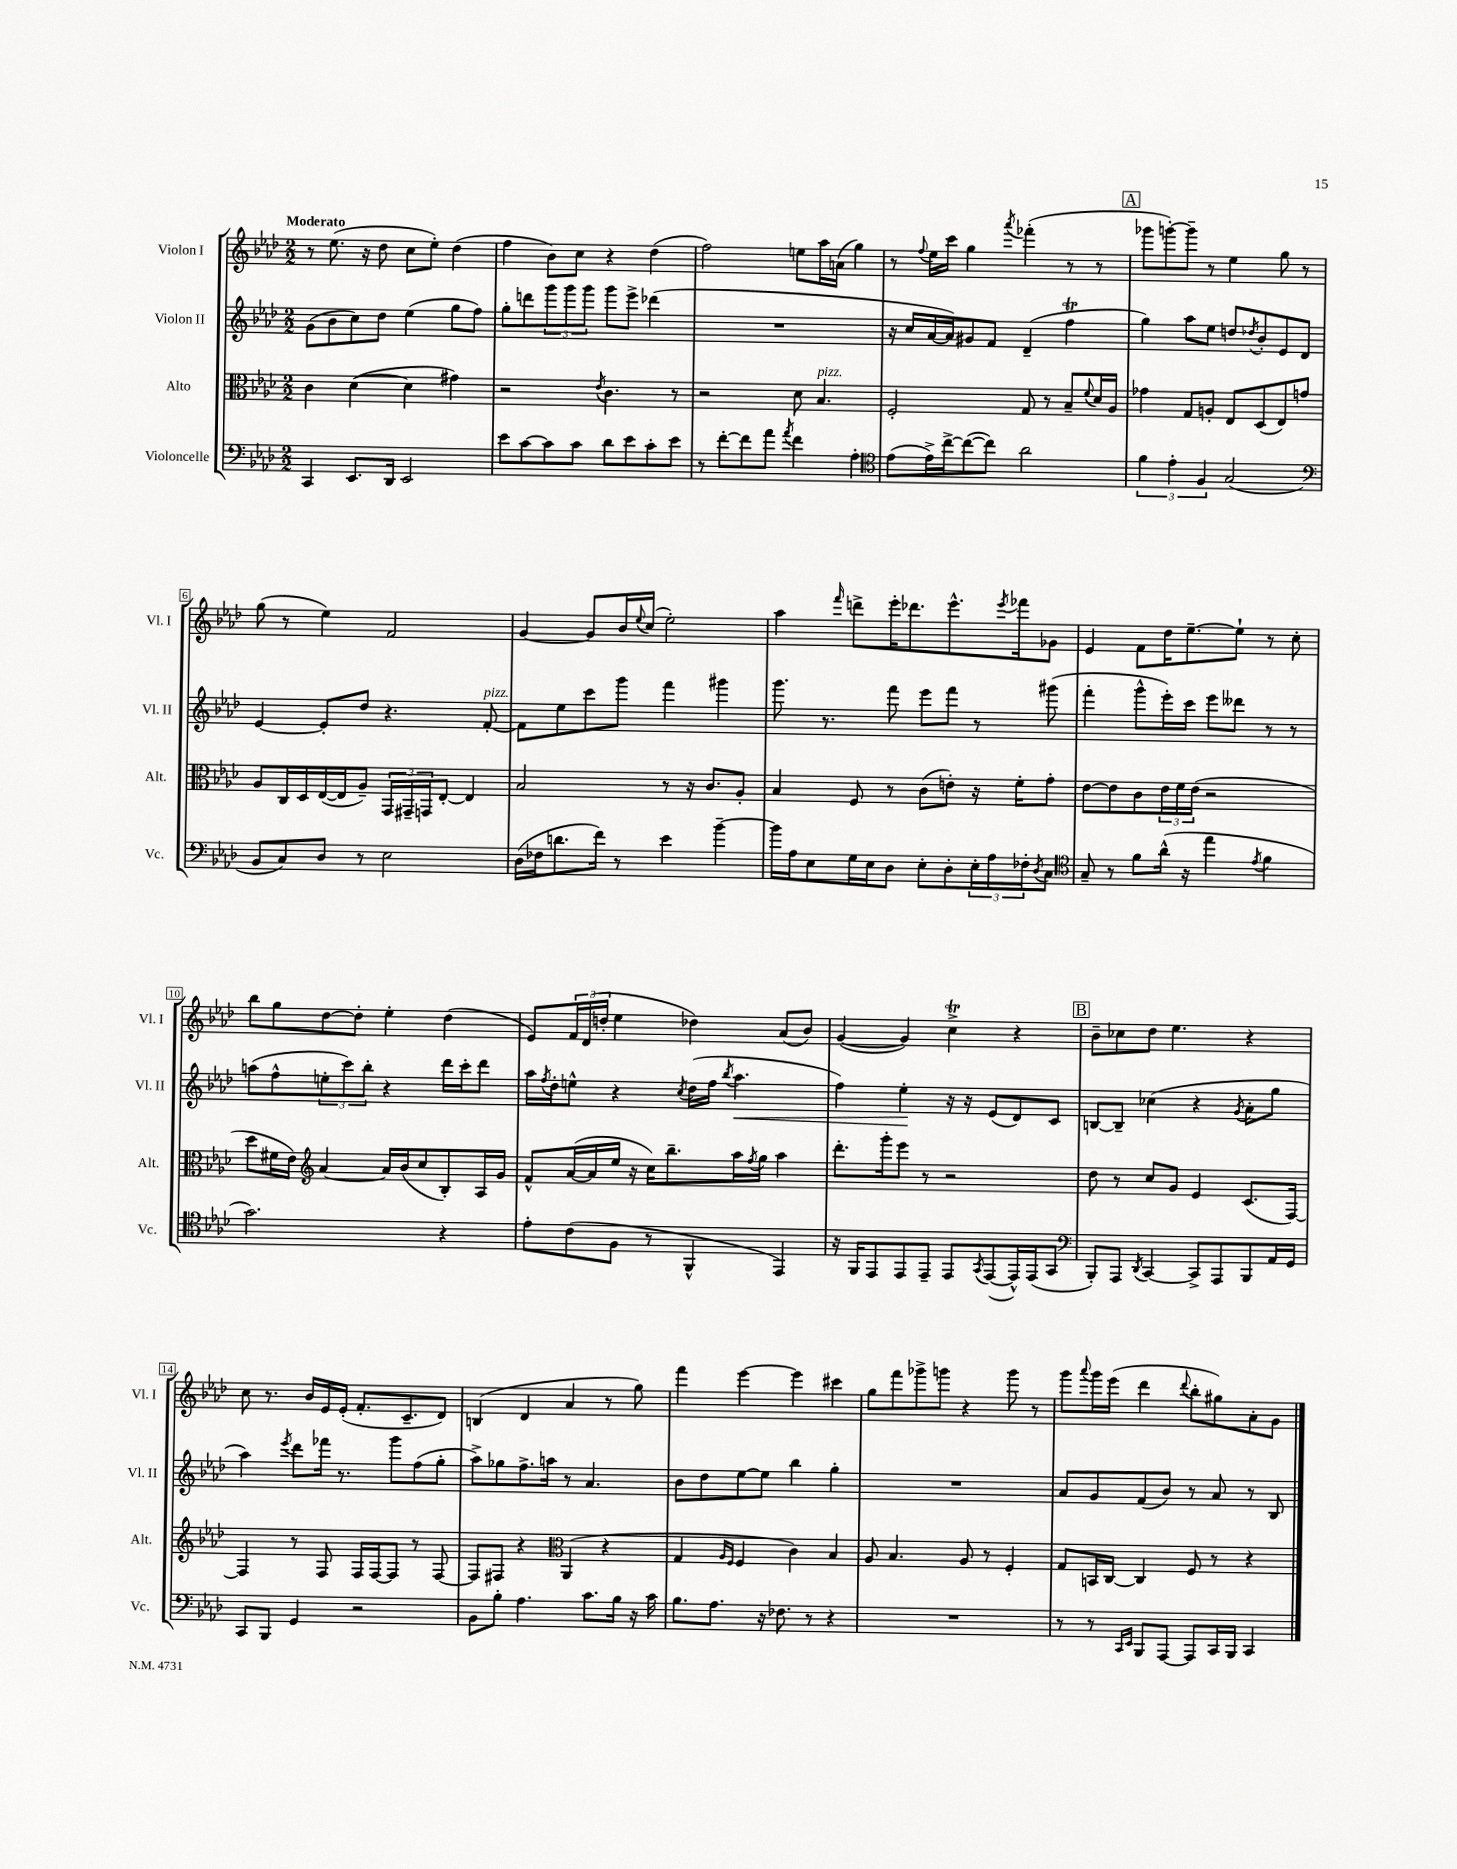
<<
\new StaffGroup <<
\new Staff = "s0" \with { instrumentName = "Violon I" shortInstrumentName = "Vl. I" } {
    \clef treble \key aes \major \numericTimeSignature \time 2/2 \tempo "Moderato"
    r8 ees''8.( r16 des''8 c''8 ees''8-.) des''4( |
    f''4 bes'8) c''8 r4 des''4( |
    f''2) e''8 aes''16 a'16( g''4) |
    r8 \appoggiatura { f''8 } ees''16 c'''16 g''4 \acciaccatura { aes'''8 } fes'''4-.( r8 r8 |
    \mark \markup { \box "A" } ges'''8 g'''8~-.) g'''8-- r8 ees''4 g''8 r8 |
    g''8( r8 ees''4) f'2 |
    g'4~ g'8 bes'16 \appoggiatura { ees''8 } c''16( ees''2-.) |
    aes''4 \grace { f'''16 } d'''8-> ees'''16-. des'''8. ees'''8.-^ \acciaccatura { ees'''8 } fes'''16 ges'8 |
    ees'4 f'8 des''16 ees''8.~-- ees''8-! r8 c''8-. |
    bes''8 g''8 des''8~ des''8-. ees''4-. des''4( |
    ees'8) \tuplet 3/2 { f'16 des'16( d''16-. } ees''4 des''4) aes'8( bes'8) |
    g'4~( g'4) c''4->\trill r4 |
    \mark \markup { \box "B" } bes'8-- ces''8 des''8 ees''4. r4 |
    c''8 r8. bes'16 ees'16 ees'16-.( f'8.-. c'8.-- des'8) |
    b4( des'4 aes'4 r8 g''8) |
    f'''4 ees'''4~ ees'''4 cis'''4 |
    g''8 f'''8 ges'''8-> g'''8 r4 g'''8 r8 |
    g'''8 \appoggiatura { aes'''8 } g'''16 ees'''16( des'''4 \appoggiatura { des'''8 } bes''8-. gis''8) aes'8-. g'8 \bar "|." |
}
\new Staff = "s1" \with { instrumentName = "Violon II" shortInstrumentName = "Vl. II" } {
    \clef treble \key aes \major \numericTimeSignature \time 2/2
    g'8( bes'8 c''8) des''8 ees''4( g''8 f''8) |
    g''8-. d'''8 \tuplet 3/2 { g'''8 g'''8 g'''8 } g'''8 ees'''8-> des'''4( |
    R1 |
    r16 c''16 aes'16~ aes'16) gis'8 f'8 des'4--( f''4\trill |
    \mark \markup { \box "A" } g''4) aes''8 ees''8 d''8 \acciaccatura { des''8 } bes'8-. ees'8 des'8 |
    ees'4~ ees'8-. des''8 r4. f'8~-.^\markup { \italic "pizz." } |
    f'8 ees''8 c'''8 g'''8 f'''4 gis'''4 |
    g'''8. r8. f'''8 ees'''8 f'''8 r8 gis'''8( |
    f'''4-. g'''8-^ ees'''16-.) c'''16 ees'''8 deses'''8 r8 r8 |
    a''8( f''8-^ \tuplet 3/2 { e''8-. c'''8) bes''8-. } r4 des'''16 c'''16-. des'''8 |
    aes''16 \acciaccatura { f''8 } des''16-. e''8-^ r4 \acciaccatura { c''8 } des''16( f''16 \acciaccatura { bes''8 } aes''4.\< |
    f''4) ees''4-.\! r16 r16 ees'8( des'8) c'8 |
    \mark \markup { \box "B" } b8~ b8-- ces''4( r4 \acciaccatura { g'8 } aes'8-. g''8 |
    aes''4) \acciaccatura { ees'''8 } des'''8 fes'''16 r8. g'''8 f''8( g''8-. |
    aes''8->) ges''8 f''8.-> a''16 r8 aes'4. |
    bes'8 des''8 ees''8~ ees''8 bes''4 g''4-. |
    R1 |
    aes'8 g'8 f'8( bes'8) r8 aes'8 r8 bes8 \bar "|." |
}
\new Staff = "s2" \with { instrumentName = "Alto" shortInstrumentName = "Alt." } {
    \clef alto \key aes \major \numericTimeSignature \time 2/2
    c'4 des'4~( des'4 gis'4) |
    r2 \acciaccatura { ees'8 } c'4. r8 |
    r2 des'8 bes4.^\markup { \italic "pizz." } |
    f2-. g8 r8 bes8-- \appoggiatura { f'8 } des'16 aes16 |
    \mark \markup { \box "A" } ges'4 g8 a8-. ees8 des8( ees8) g'8 |
    aes8 c16 des16 ees16~( ees16 aes8--) \tuplet 3/2 { g,16 gis,16-- g,16 } ees8~-. ees4 |
    bes2 r8 r16 c'8. aes8-. |
    bes4 f8 r8 c'8( e'8-.) r16 f'16-. g'8-. |
    ees'8~ ees'8 c'8 \tuplet 3/2 { ees'16 f'16 ees'16( } r2 |
    des''8 fis'16 ees'16) \clef treble aes'4~ aes'16 bes'16( c''8 bes8-.) aes16 g'16 |
    f'8-^ aes'16~( aes'16 ees''16 r16 c''16) bes''8.-- aes''16 \acciaccatura { f''8 } g''16 aes''4 |
    des'''8.-. g'''16-. ees'''8 r8 r2 |
    \mark \markup { \box "B" } des''8 r8 c''8 g'8 ees'4 c'8.( f16~) |
    f4 r8 f8 f16 f16~ f8 r8 f8~ |
    f8 fis8 r4 \clef alto aes,4( r4 |
    g4 \grace { aes16 f16 } f4 c'4) bes4 |
    aes8 bes4. aes8 r8 f4-. |
    g8 b,16 c16~ c4 f8 r8 r4 \bar "|." |
}
\new Staff = "s3" \with { instrumentName = "Violoncelle" shortInstrumentName = "Vc." } {
    \clef bass \key aes \major \numericTimeSignature \time 2/2
    c,4 ees,8. des,16 ees,2 |
    ees'8 c'8~ c'8 c'8 des'8 ees'8 c'8-. ees'8 |
    r8 f'8~-. f'8 aes'8 \acciaccatura { aes'8 } f'4 aes4-. |
    \clef tenor ees'8( ees'16->) c''16~-> c''8~( c''8) aes'2 |
    \mark \markup { \box "A" } \tuplet 3/2 { f'4 ees'4-. f4 } g2( |
    \clef bass bes,8 c8) des8 r8 ees2 |
    des16( fes16 d'8. f'16) r8 ees'4 bes'4~-- |
    bes'16 aes16 ees8 g16 ees16 des8 ees8-. des8-. \tuplet 3/2 { ees16-. aes16 fes16-. } \acciaccatura { des8 } c8 |
    \clef tenor g8-- r8 f'8 aes'16-^( r16 ees''4 \acciaccatura { ees'8 } f'4 |
    g'2.) r4 |
    ees'8-. c'8( f8 r8 f,4-^ ees,4) |
    r16 f,16 ees,8 ees,8 ees,8-- ees,8 \acciaccatura { g,8 } ees,8~( ees,16-^) ees,16( g,8 |
    \mark \markup { \box "B" } \clef bass bes,,8-.) aes,,8 \acciaccatura { des,8 } c,4~ c,8-> aes,,8 bes,,8 aes,16 g,16 |
    c,8 bes,,8 g,4 r2 |
    bes,8 bes8-. aes4. c'8. bes16 r16 c'16 |
    bes8. aes8. r16 fes8. r8 r4 |
    R1 |
    r8 r8 \grace { c,16 ees,16 } bes,,8 aes,,8~ aes,,8 c,16 bes,,16 c,4 \bar "|." |
}
>>
>>
\layout { \context { \Score \override BarNumber.stencil = #(make-stencil-boxer 0.1 0.3 ly:text-interface::print) } }
